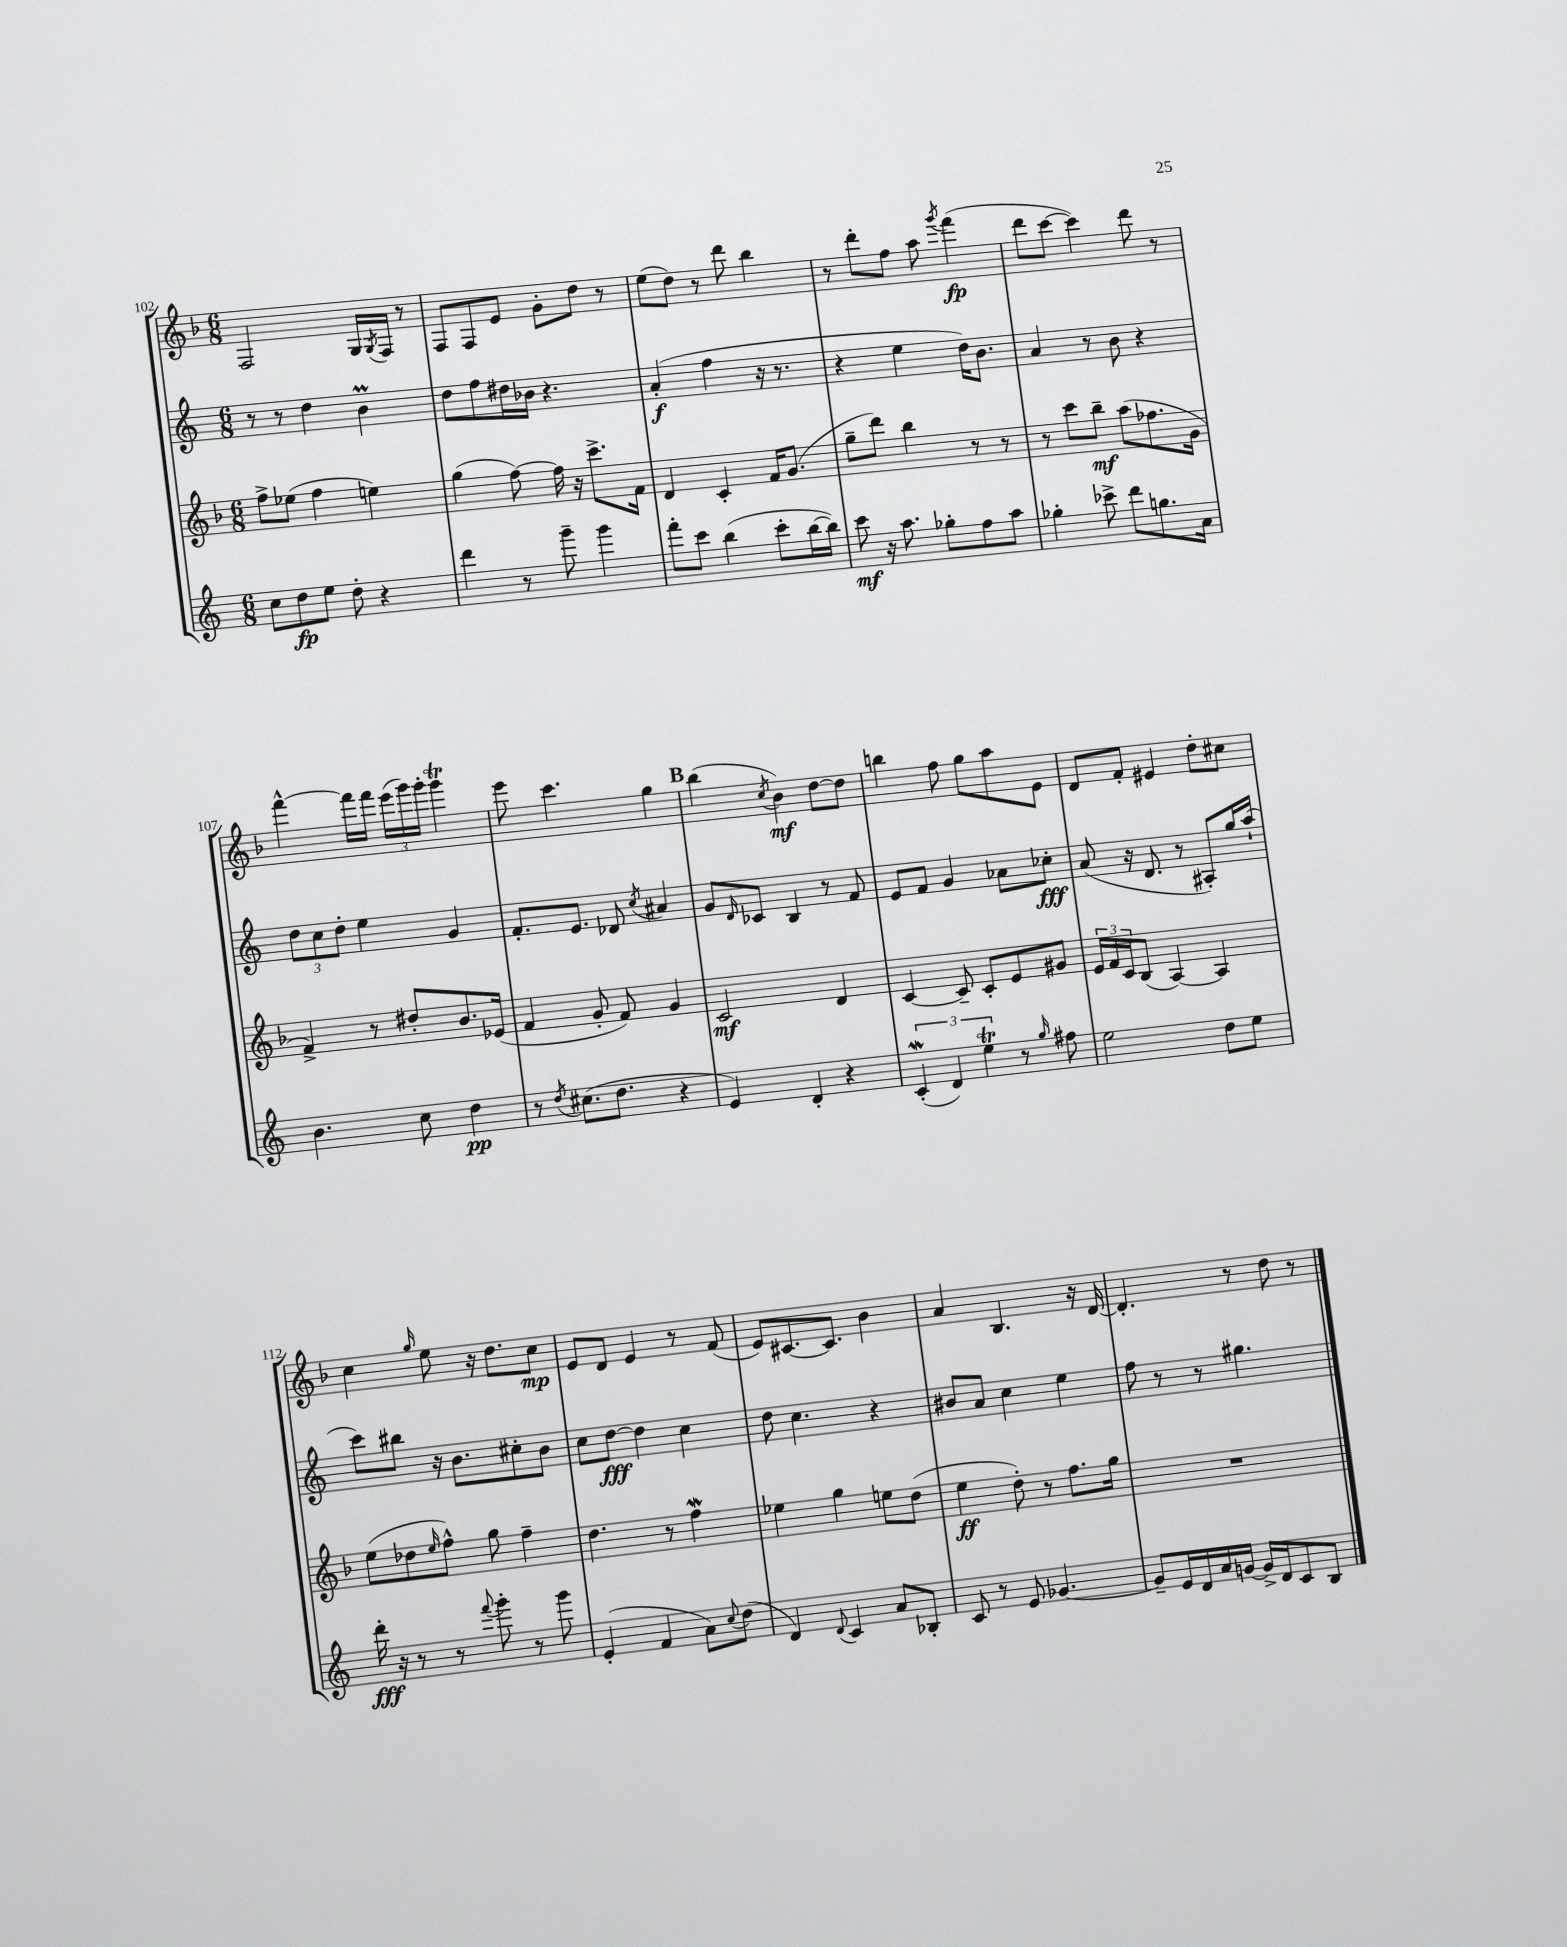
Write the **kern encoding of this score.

**kern	**kern	**kern	**kern
*staff4	*staff3	*staff2	*staff1
*clefG2	*clefG2	*clefG2	*clefG2
*k[]	*k[b-]	*k[]	*k[b-]
*M6/8	*M6/8	*M6/8	*M6/8
8cc\L	8ff^\L	8r	2F/
8dd\	(8ee-\J	8r	.
8ee\J	4ff\	4dd\	.
8dd'\	.	.	.
4r	4ee\)	4b\	16G/LL
.	.	.	8qG/
.	.	.	16F/JJ
.	.	.	8r
=	=	=	=
4ddd\	(4gg\	8dd\L	8F/L
.	.	8ff\	8F/
8r	[8ff\)	16dd#\L	8e/J
.	.	16b-\JJ	.
8ggg~\	16ff\]	4.r	8g'\L
.	16r	.	.
4ggg\	8.ccc^\L	.	8dd\J
.	.	.	8r
.	16f\Jk	.	.
=	=	=	=
8fff'\L	4d/	(4a'/	(8ee\L
8ccc\J	.	.	8dd\J)
(4bb\	4c'/	4ff\	8r
.	.	.	8ddd\
8ccc'\L	16f/LK	16r	4bb-\
.	(8.g/J	8.r	.
[16bb\L	.	.	.
16bb\]JJ)	.	.	.
=	=	=	=
8ccc\	8gg~\L	4r	8r
16r	8ddd\J)	.	8ddd'\L
8.aa\	.	.	.
.	4bb-\	4ee\	8ff\J
8gg-'\L	.	.	8aa\
.	.	.	8qggg/
8ff\	8r	16dd\LK)	(4fff\
.	.	8.b\J	.
8aa\J	8r	.	.
=	=	=	=
4gg-'\	8r	4a/	8ddd\L
.	8ccc\L	.	[8ccc\J
8ccc-^\	8bb-~\J	8r	4ccc\])
8ddd\L	(8aa\L	8b\	.
8.gg\	8.ff-\	4r	8ddd\
.	.	.	8r
16a\Jk	16g\Jk	.	.
=	=	=	=
4.b\	4f^/)	12dd\L	[4fff^^\
.	.	12cc\	.
.	.	12dd'\J	.
.	8r	4ee\	16fff\]LL
.	.	.	16fff\JJ
8cc\	8dd#'/L	.	(24eee\LL
.	.	.	24ggg\)
.	.	.	24ggg'\JJ
4dd\	8.b-/	4g/	4ggg\
.	(16e-/Jk	.	.
=	=	=	=
8r	4f/	8.f'/L	8eee\
8qdd/	.	.	.
(8.cc#\L	.	.	4.ccc\
.	.	8.e/J	.
.	8g'/	.	.
8.dd\J	.	.	.
.	8f/)	8d-/	.
.	.	8qcc/	.
4r	4g/	4a#/	4gg\
=	=	=	=
4e/)	2c/	8g/L	(4bb-\
.	.	16qqd/	.
.	.	8c-/J	.
.	.	.	8qcc/
4d'/	.	4B/	4b-\)
4r	4d/	8r	[8dd\L
.	.	8f/	8dd\]J
=	=	=	=
(6c'/	[4c/	8e/L	4bb\
.	.	8f/J	.
6d/)	.	.	.
.	8c~/]	4g/	8ff\
6ee\	.	.	.
.	8c'/L	.	8gg\L
8r	8e/	8a-\L	8aa\
16qqgg/	.	.	.
8ff#\	8g#/J	8cc-'\J	8e\J
=	=	=	=
2ee\	24e/LL	(8a/	8d/L
.	24f/	.	.
.	24c/J	.	.
.	(8B-/J	16r	8f'/J
.	.	8.d/	.
.	[4A/)	.	4e#/
.	.	8r	.
8dd\L	4A/]	8A#'/L)	8dd'\L
8ee\J	.	16gg/L	8cc#\J
.	.	(16aa`/JJ	.
=	=	=	=
16ddd'\	(8ee\L	8ccc\L)	4cc\
16r	.	.	.
8r	8dd-\	8bb#\J	.
.	16qqee/	.	16qqgg/
8r	8ff^^\J)	16r	8ee\
.	.	8.b\L	.
8qqfff/	.	.	.
8ggg'\	8gg\	.	16r
.	.	.	8.dd\L
8r	4ff~\	8cc#'\	.
8ggg\	.	8b\J	8cc\J
=	=	=	=
(4e'/	4.dd\	8cc\L	8e/L
.	.	[8dd\J	8d/J
4f/	.	4dd\]	4e/
.	8r	.	.
8a\L)	4ff\	4cc\	8r
8qqcc/	.	.	.
(8dd\J	.	.	(8f/
=	=	=	=
4d/)	4ee-\	8dd\	8e/L)
.	.	4.cc\	[8.c#/
8qqd/	.	.	.
4c/	4gg\	.	.
.	.	.	8.c#/]J
8a/L	8ee\L	4r	4b-\
8B-'/J	(8dd\J	.	.
=	=	=	=
8c/	4ee\	8b#/L	4a/
8r	.	8a/J	.
8e/	8dd'\)	4cc\	4.B-/
[4.g-/	8r	.	.
.	8.ff\L	4ee\	.
.	.	.	16r
.	16gg\Jk	.	[16d/
=	=	=	=
8g-~/]L	2.r	8ff\	4.d'/]
16e/L	.	8r	.
16d/	.	.	.
16a/	.	8r	.
[16g/JJ	.	.	.
16g^/]LL	.	4.gg#\	8r
16d/J	.	.	.
8c/	.	.	8dd\
8B/J	.	.	8r
==	==	==	==
*-	*-	*-	*-
